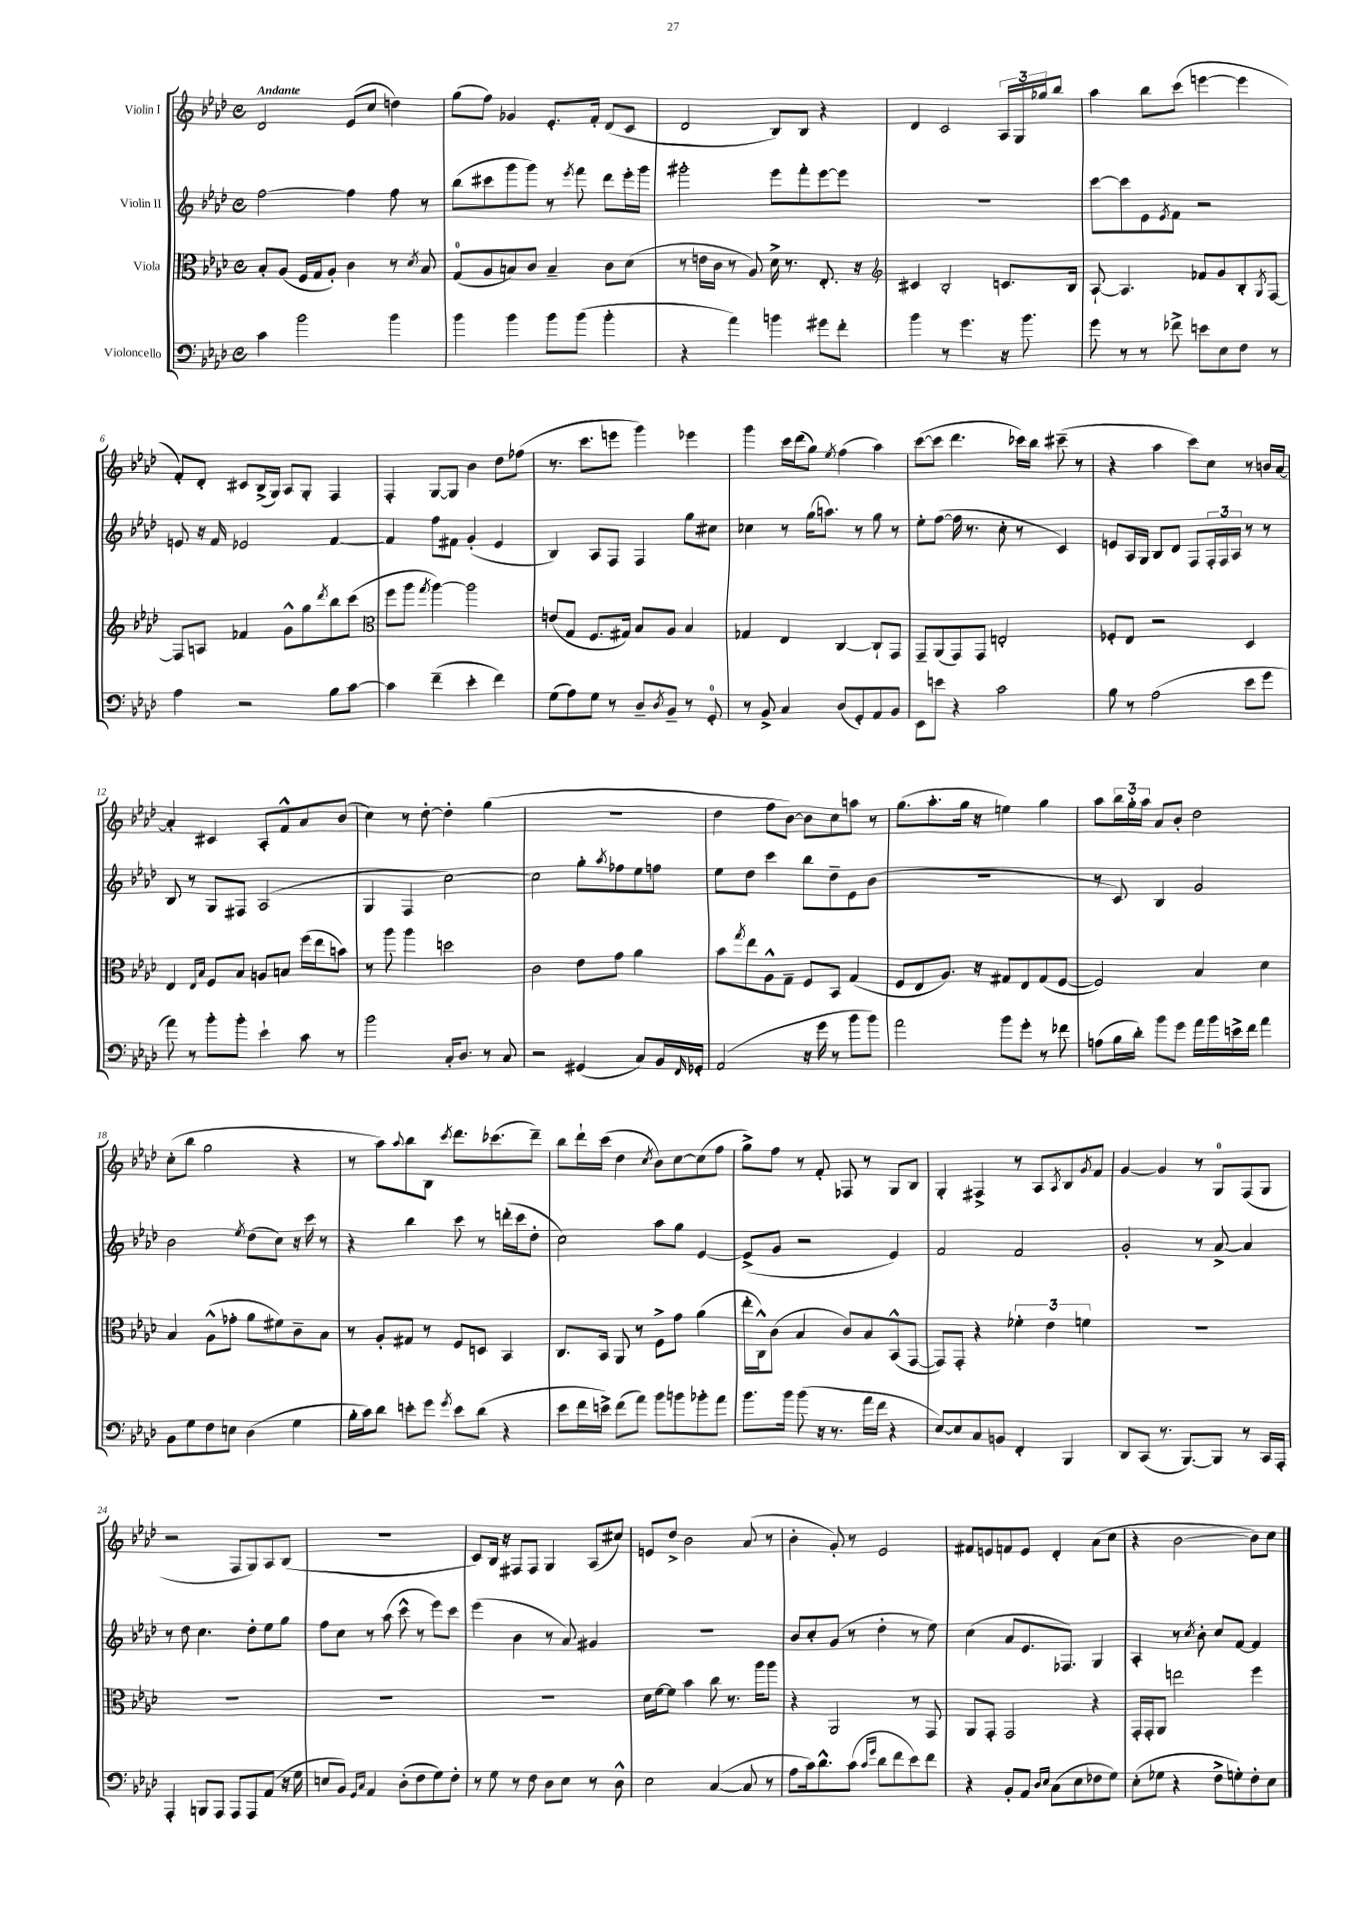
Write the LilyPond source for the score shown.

<<
\new StaffGroup <<
\new Staff = "s0" \with { instrumentName = "Violin I" } {
    \clef treble \key aes \major \defaultTimeSignature \time 4/4 \tempo "Andante"
    des'2 ees'8( c''8 d''4) |
    g''8( f''8) ges'4 ees'8.-. f'16-. des'8( c'8 |
    des'2 bes8) bes8 r4 |
    des'4 c'2 \tuplet 3/2 { aes16 g16 ges''16 } bes''8 |
    aes''4 bes''8 c'''8( e'''4~ e'''4 |
    f'8-.) des'8-. cis'8 bes16->( g16) aes8 g8-. f4 |
    f4-. g8~ g8 bes'4 des''8 fes''8( |
    r8. c'''8. e'''8 g'''4) ees'''4 |
    g'''4 c'''16 des'''16( g''8) \acciaccatura { ees''8 } f''4( aes''4) |
    c'''8~( c'''8 des'''4. ces'''16) bes''16 cis'''8--( r8 |
    r4 aes''4 c'''8) c''8 r8 b'16 aes'16~ |
    aes'4-. cis'4 aes8-. f'8-^ aes'8 bes'8( |
    c''4) r8 des''8~-. des''4-. g''4( |
    R1 |
    des''4 f''8 bes'8~) bes'8 c''8 a''8 r8 |
    g''8.( aes''8.-. g''16 r16 e''4) g''4 |
    aes''8 \tuplet 3/2 { bes''16 g''16-. aes''16 } aes'8 bes'8-. des''2 |
    c''8-.( bes''8 g''2 r4 |
    r8 aes''8) \appoggiatura { aes''8 } bes''8 bes8 \acciaccatura { c'''8 } des'''8. ces'''8.( des'''8--) |
    bes''8 des'''16-! c'''16( des''4 \acciaccatura { c''8 } bes'8) c''8~ c''8( f''8 |
    g''8->) f''8 r8 f'8-. fes8 r8 g8 bes8 |
    g4-. fis4-> r8 aes8 \acciaccatura { aes8 } bes8 \acciaccatura { g'8 } f'8 |
    g'4~ g'4 r8 g8-0 f8( g8 |
    r2 f8 g8) aes8 bes8( |
    R1 |
    c'8) bes16 r16 fis8 fis8 g4 aes8( cis''8) |
    e'8 des''8-> bes'2 aes'8( r8 |
    bes'4-. g'8-.) r8 ees'2 |
    fis'8 e'8 f'8 e'8 des'4-. aes'8( c''8 |
    r4 bes'2~ bes'8) c''8 \bar "|." |
}
\new Staff = "s1" \with { instrumentName = "Violin II" } {
    \clef treble \key aes \major \defaultTimeSignature \time 4/4
    f''2~ f''4 f''8 r8 |
    bes''8( cis'''8 g'''8 g'''8) r8 \acciaccatura { ees'''8 } f'''8 des'''8 ees'''16-. g'''16 |
    gis'''2-. ees'''8 f'''8-. ees'''8~ ees'''8 |
    R1 |
    c'''8~ c'''8 ees'8 \acciaccatura { ees'8 } f'8 r2 |
    e'8 r16 f'16 ees'2 f'4~ |
    f'4 f''8 fis'8 g'4-.( ees'4 |
    bes4) aes8 f8 f4 g''8 cis''8 |
    ces''4 r8 g''16( a''8.) r8 g''8 r8 |
    ees''8-. f''8~( f''16 r8. c''8-. r8 c'4) |
    e'8 aes16 g16 bes8 des'8 f8 \tuplet 3/2 { f16-. f16 aes16 } r8 r8 |
    bes8 r8 g8 fis8 aes2( |
    g4 f4 c''2~) |
    c''2 g''8-. \acciaccatura { aes''8 } fes''8 ees''8 f''8 |
    ees''8 des''8 c'''4 bes''8 des''8-- ees'8 bes'8( |
    R1 |
    r8 c'8) bes4 g'2 |
    bes'2 \acciaccatura { ees''8 } des''8( c''8) r16 c'''16 r8 |
    r4 bes''4 c'''8 r8 d'''16-.( c'''16 des''8-. |
    c''2) aes''8 g''8 ees'4~ |
    ees'8->( g'8 r2 ees'4) |
    f'2 f'2 |
    g'2-. r8 aes'8~-> aes'4 |
    r8 des''8 c''4. des''8-. ees''8 g''8 |
    f''8 c''8 r8 aes''8( c'''8-^ r8 ees'''8) c'''8 |
    ees'''4( bes'4 r8 aes'8) gis'4 |
    R1 |
    bes'8 c''8-. g'8( r8 des''4-. r8 ees''8) |
    c''4( aes'8 ees'8. fes8.) g4 |
    aes4-. r8 \acciaccatura { c''8 } bes'8-. c''8 f'8~ f'4 \bar "|." |
}
\new Staff = "s2" \with { instrumentName = "Viola" } {
    \clef alto \key aes \major \defaultTimeSignature \time 4/4
    bes8-. aes8( f16 g16 aes8-.) c'4 r8 \acciaccatura { des'8 } bes8 |
    g8-0( aes8 b8) c'8 b4-- c'8 des'8( |
    r8 e'16 c'16 r8 aes8) des'16-> r8. ees8.-. r16 |
    \clef treble cis'4 bes2-. c'8. bes16 |
    aes8~-! aes4. fes'8 g'8 bes8-. \acciaccatura { g8 } f8~ |
    f8 a8 fes'4 g'8-^ g''8 \acciaccatura { des'''8 } bes''8 c'''8( |
    \clef alto f''8 aes''8 \acciaccatura { g''8 } aes''4~) aes''2 |
    e'8( g8 f8. gis16) bes8 aes8 bes4 |
    ges4 ees4 c4~ c8-! g,8 |
    g,8-- aes,8( g,8) g,8 e2-. |
    fes8-. ees8 r2 des4 |
    ees4 \grace { ees16 bes16 } f8 bes8 a8 b8 f''16( ees''16 b'8) |
    r8 aes''8 aes''4 d''2 |
    c'2 ees'8 g'8 aes'4 |
    bes'8 \acciaccatura { g''8 } ees''8 aes8-^ g8-- f8 bes,8 g4( |
    f8 ees8 aes8.) r16 gis8 ees8 gis8( f8~ |
    f2) bes4 des'4 |
    bes4 aes8-^( ges'8-. aes'8 fis'8) c'8-- bes8 |
    r8 aes8-. gis8 r8 f8 d8 bes,4 |
    c8. bes,16 aes,8 r8 f8-> g'8 aes'4( |
    ees''16-. c16-^) c'8( bes4 c'8) bes8 bes,8-^( g,8~ |
    g,8) g,8-. r4 \tuplet 3/2 { fes'4-. ees'4 f'4 } |
    R1 |
    R1 |
    R1 |
    R1 |
    des'16 f'16~ f'8 bes'4 c''8 r8. aes''16 aes''8 |
    r4 aes,2 r8 g,8 |
    aes,8 g,8-. g,2 r4 |
    g,16-. g,16-. aes,8 e''2 f''4 \bar "|." |
}
\new Staff = "s3" \with { instrumentName = "Violoncello" } {
    \clef bass \key aes \major \defaultTimeSignature \time 4/4
    c'4 bes'2 bes'4 |
    bes'4 bes'4 bes'8 bes'8( bes'4-. |
    r4 aes'4) b'4 gis'8 f'8-. |
    bes'4 r8 g'4. r16 bes'8. |
    g'8 r8 r8 fes'8-> e'8 ees8 f8 r8 |
    aes4 r2 bes8 c'8~ |
    c'4 f'4--( ees'4-. f'4) |
    g8( aes8) g8 r8 des8-- \acciaccatura { des8 } bes,8-- r8 g,8-0-. |
    r8 bes,8-> c4 des8( g,8-.) aes,8 bes,8 |
    ees,8 e'8 r4 c'2 |
    bes8 r8 aes2( ees'8 g'8 |
    aes'8) r8 bes'8-. bes'8-. ees'4-! c'8 r8 |
    bes'2 c16-. des8. r8 c8 |
    r2 gis,4( c8) bes,16 \grace { f,16 } ges,16-. |
    aes,2( r16 g'16 r8 bes'8 bes'8) |
    aes'2 bes'8 g'8-. r8 fes'8 |
    a8( bes16 des'16-.) bes'8 g'8 aes'16 bes'16 e'16-> f'16 aes'4 |
    bes,8 g8 f8 e8 des4( g4 |
    bes16-. c'16) des'8 e'8-. g'8 \acciaccatura { g'8 } e'8 des'8( r4 |
    ees'8 f'16 e'16->) f'8( aes'8) bes'8 b'8 bes'8-. aes'8 |
    bes'8. bes'16 bes'8( r16 r8. aes'16 f'16 r4 |
    ees8~) ees8 c8 b,8 f,4-. bes,,4 |
    des,8 c,8( r8. bes,,8.~) bes,,8 r8 c,16 aes,,16-. |
    aes,,4-. b,,8 aes,,8 aes,,8 aes,,8 aes,8( r16 g16 |
    e8 bes,8) \grace { g,16 c16 } aes,4 des8-.( f8 g8) f8-. |
    r8 g8 r8 f8 des8 ees8 r8 des8-^ |
    ees2 c4~( c8 r8 |
    aes8 c'16) des'8.-^ c'8( \grace { c'16 g'16 } des'8 f'8 ees'8) f'8 |
    r4 bes,8-. aes,8 \grace { des16 ees16 } c8( ees8 fes8 g8) |
    ees8-.( ges8 r4 f8-> g8-.) f8-. ees8 \bar "|." |
}
>>
>>
